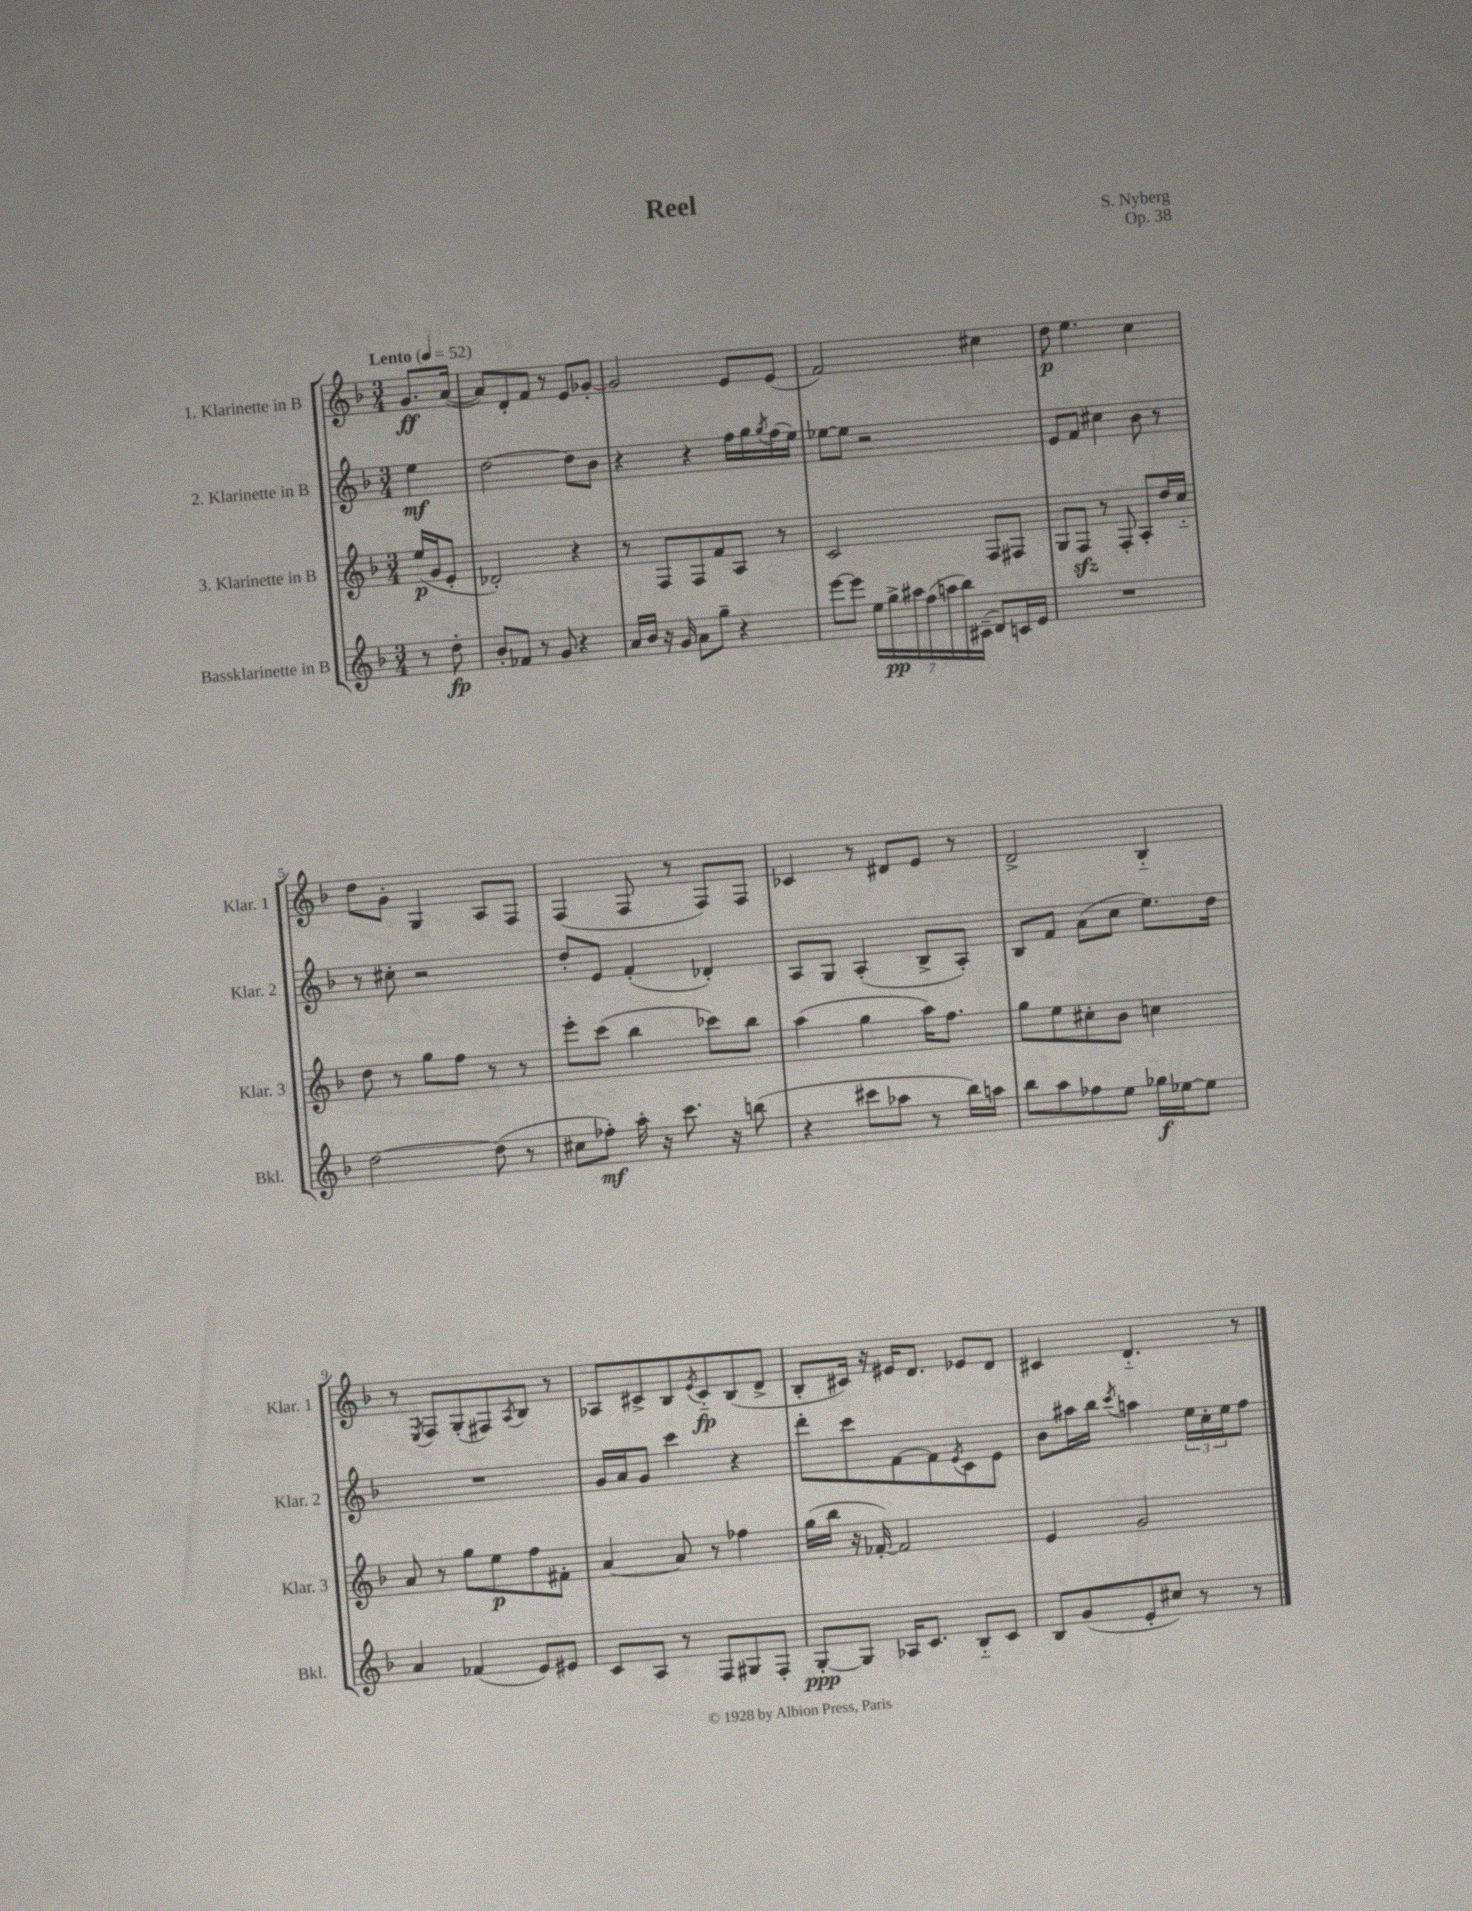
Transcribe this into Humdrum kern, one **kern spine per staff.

**kern	**kern	**kern	**kern
*staff4	*staff3	*staff2	*staff1
*clefG2	*clefG2	*clefG2	*clefG2
*k[b-]	*k[b-]	*k[b-]	*k[b-]
*M3/4	*M3/4	*M3/4	*M3/4
*MM52	*MM52	*MM52	*MM52
8r	(16ee	4ee	8.g
.	16g	.	.
8dd'	8e'	.	.
.	.	.	([16a
=	=	=	=
8b-'	2d-')	[2dd	8a])
8f-	.	.	8d'
8r	.	.	8f
8g	.	.	8r
4r	4r	8dd]	8e
.	.	8b-	[8g-'
=	=	=	=
16a	8r	4r	2g-]
16b-	.	.	.
16r	8F	.	.
16g	.	.	.
8a	8F	4r	.
8gg~	8f	.	.
4r	8A	16ff	8e
.	.	16gg	.
.	.	8qgg	.
.	8r	(16ff	(8e
.	.	16ee)	.
=	=	=	=
[8eee	2c	[8ee-	2f)
8eee]	.	8ee-]	.
28ee	.	2r	.
28gg^	.	.	.
28aa#	.	.	.
(28ff	.	.	.
28aa	.	.	.
28bb-)	.	.	.
(28c#~	.	.	.
8d)	8F	.	4cc#
16c	8F#	.	.
16e	.	.	.
=	=	=	=
2.r	8G	8e	8dd
.	8F	8f	4.ee
.	8r	4cc#	.
.	8F'	.	.
.	8A'	8b-	4cc
.	16dd	8r	.
.	16cc'~	.	.
=	=	=	=
[2dd	8dd	8r	8dd
.	8r	8cc#'	8g'
.	8gg	2r	4G
.	8ff	.	.
(8dd]	8r	.	8A
8r	8r	.	8F
=	=	=	=
8cc#	8eee'	8dd'	(4F
8ff-')	(8ccc	8e	.
16aa'	4bb-	(4f'	8F
16r	.	.	.
8.ccc	.	.	8r
.	8ccc-)	4d-')	8F)
16r	.	.	.
(8bb	8bb-	.	8F
=	=	=	=
4r	(4aa	8A	4c-
.	.	8G	.
8ccc#	4gg	(4A'	8r
8aa-	.	.	8d#
8r	16aa)	8B-^	8e
.	8.ff	.	.
16bb-)	.	8A')	8r
16aa	.	.	.
=	=	=	=
8bb-	8gg	8B-	2d^
8aa	8ee	8f	.
8ff-	8cc#'	(8a	.
8ee	8b-	8cc	.
16gg-	4cc	8.ee)	4B-'~
[16ee-	.	.	.
8ee-]	.	.	.
.	.	16dd	.
=	=	=	=
4a	8a	2.r	8r
.	.	.	8qE
.	8r	.	8F
(4f-	8gg	.	(8G'
.	8ee	.	8F#)
.	.	.	8qA
8e)	8ff	.	8B-
8e#	8f#'	.	8r
=	=	=	=
8c	[4a	16g	8A-
.	.	16a	.
8A	.	8g	8c#^
8r	8a]	4ccc	8B-
.	.	.	8qe
8F	8r	.	8c#'~
8G#	4ff-	4r	(8B-
8F'	.	.	8d^
=	=	=	=
[8G'	(16gg	8ddd'	8B-'
.	16bb-	.	.
8G]	16r	8ccc	16c#)
.	[16f-')	.	16r
16A-	2f-]	[8f	16e#
8.c	.	.	8.d
.	.	8f]	.
.	.	8qe	.
8B-'~	.	8c	8e-
8c	.	8e	8d
=	=	=	=
8B-	4e	8b-	4c#
(8g	.	16aa#	.
.	.	16bb-	.
.	.	8qccc	.
8e'	2g	4aa	4.d'~
8cc#)	.	.	.
8r	.	24ee	.
.	.	24cc'	.
.	.	24ee	.
8r	.	8ff	8r
==	==	==	==
*-	*-	*-	*-
